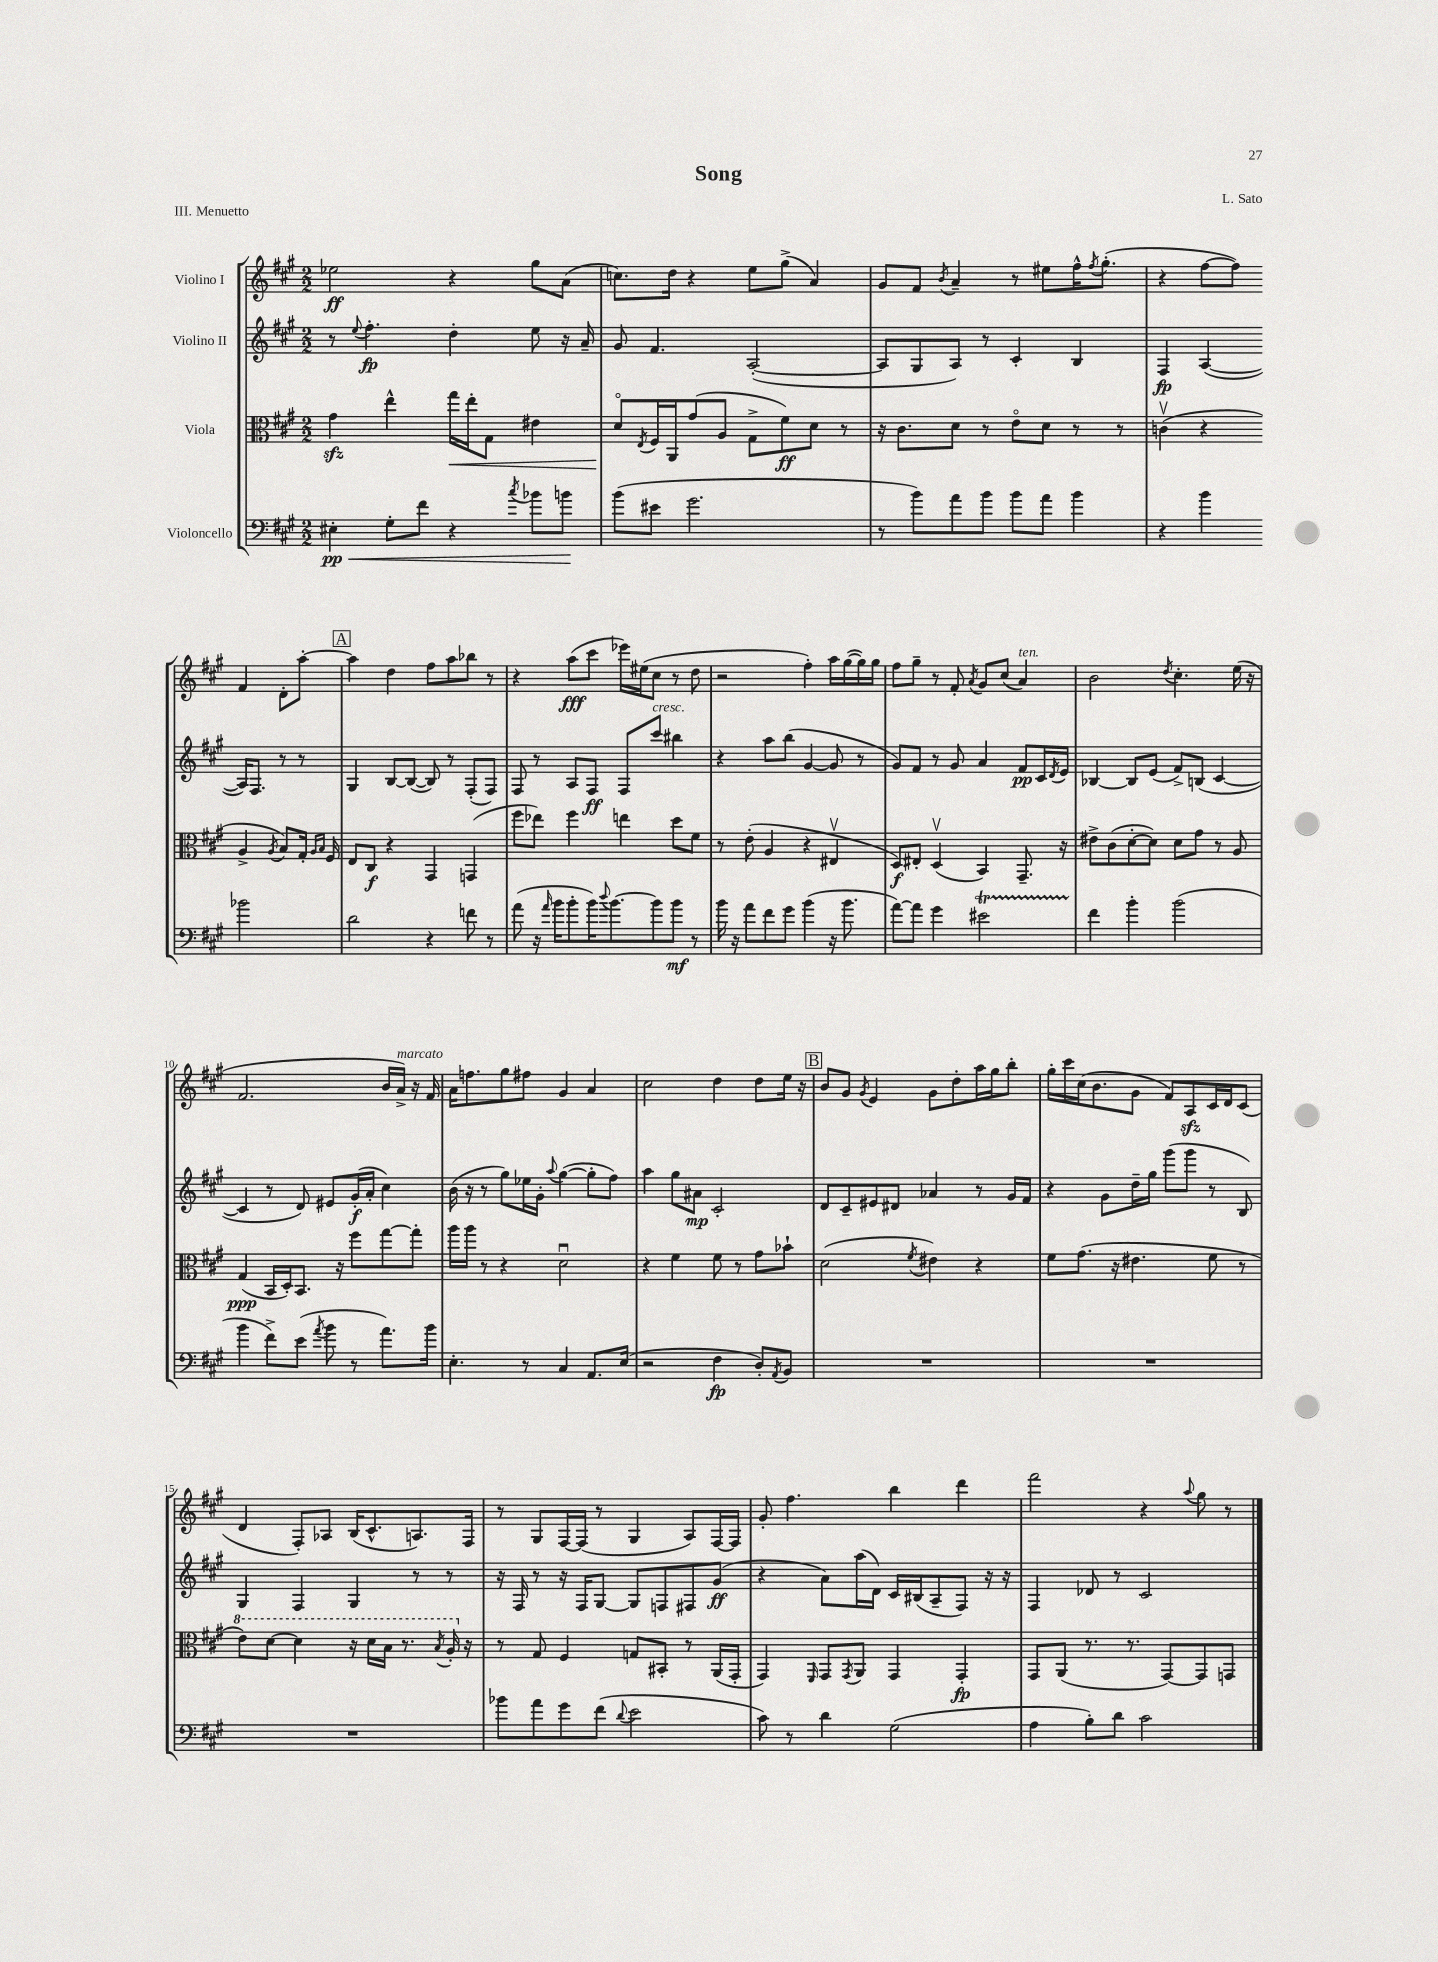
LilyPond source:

\header { title = "Song" composer = "L. Sato" piece = "III. Menuetto" }
<<
\new StaffGroup <<
\new Staff = "s0" \with { instrumentName = "Violino I" } {
    \clef treble \key a \major \numericTimeSignature \time 2/2
    ees''2\ff r4 gis''8 a'8( |
    c''8.) d''16 r4 e''8 gis''8->( a'4) |
    gis'8 fis'8 \acciaccatura { b'8 } a'4-- r8 eis''8 fis''16-^ \acciaccatura { fis''8 } gis''8.-.( |
    r4 fis''8~ fis''8) fis'4 d'8-. a''8~-. |
    \mark \markup { \box "A" } a''4 d''4 fis''8 a''8 bes''8 r8 |
    r4 a''8\fff( cis'''8 ees'''16) eis''16( cis''8 r8 d''8 |
    r2 fis''4-.) a''16 gis''16~( gis''16) gis''16 |
    fis''8 gis''8-- r8 fis'8-. \acciaccatura { a'8 } gis'8 cis''8( a'4^\markup { \italic "ten." }) |
    b'2 \acciaccatura { d''8 } cis''4.-. e''16( r16 |
    fis'2. b'16 a'16->^\markup { \italic "marcato" }) r16 fis'16 |
    a'16 f''8. gis''8 fis''8 gis'4 a'4 |
    cis''2 d''4 d''8 e''16 r16 |
    \mark \markup { \box "B" } b'8 gis'8 \acciaccatura { gis'8 } e'4 gis'8 d''8-. a''16 gis''16 b''8-. |
    gis''16-. cis'''16 cis''16( b'8. gis'8 fis'8) a8\sfz cis'16 d'16 cis'8( |
    d'4 fis8-.) aes8 b16( cis'8.-^ a8.) fis16 |
    r8 gis8 fis16~ fis16( r8 gis4 a8) fis16~ fis16 |
    gis'8-. fis''4. b''4 d'''4 |
    fis'''2 r4 \appoggiatura { a''8 } gis''8 r8 \bar "|." |
}
\new Staff = "s1" \with { instrumentName = "Violino II" } {
    \clef treble \key a \major \numericTimeSignature \time 2/2
    r8 \appoggiatura { e''8 } fis''4.-.\fp d''4-. e''8 r16 a'16-- |
    gis'8 fis'4. a2~-.( |
    a8 gis8 a8) r8 cis'4-. b4 |
    fis4\fp a4~( a16) fis8. r8 r8 |
    \mark \markup { \box "A" } gis4 b8~ b8~( b8) r8 fis8-.( fis8) |
    fis8 r8 a8 fis8\ff fis8 cis'''8^\markup { \italic "cresc." } bis''4 |
    r4 a''8 b''8( gis'4~ gis'8 r8 |
    gis'8) fis'8 r8 gis'8 a'4 fis'8\pp cis'16 \acciaccatura { d'8 } e'16 |
    bes4~ bes8 e'8( fis'8->) b8( cis'4~ |
    cis'4 r8 d'8) eis'8 gis'16-.\f( a'16-. cis''4) |
    b'16( r16 r8 gis''8) ees''16 gis'16-. \appoggiatura { a''8 } gis''4~( gis''8-. fis''8) |
    a''4 gis''8 ais'8\mp cis'2-. |
    \mark \markup { \box "B" } d'8 cis'8-- eis'8 dis'8 aes'4 r8 gis'16 fis'16 |
    r4 gis'8 d''16-- gis''16 gis'''8( gis'''8 r8 b8) |
    gis4 fis4 gis4 r8 r8 |
    r16 fis16 r8 r16 fis16 gis8~ gis8 f8 fis8 gis'8\ff( |
    r4 a'8) a''16( d'16) cis'16 bis16( a8-- fis8) r16 r16 |
    fis4 des'8 r8 cis'2 \bar "|." |
}
\new Staff = "s2" \with { instrumentName = "Viola" } {
    \clef alto \key a \major \numericTimeSignature \time 2/2
    gis'4\sfz e''4-^ gis''16\< e''16-. gis8 eis'4 |
    d'8\flageolet\! \acciaccatura { e8 } fis16 a,16 gis'8( a8 gis8-> fis'8\ff) d'8 r8 |
    r16 cis'8. d'8 r8 e'8\flageolet d'8 r8 r8 |
    c'4\upbow( r4 a4-> \acciaccatura { a8 } b8) gis16-. \grace { a16 b16 } fis16 |
    \mark \markup { \box "A" } e8 cis8\f r4 gis,4 g,4( |
    fis''8 ees''8) fis''4 e''4 d''8 fis'8 |
    r8 e'8-.( a4 r4 eis4\upbow |
    d8\f) eis8-. d4\upbow( b,4) gis,8.-- r16 |
    eis'8-> cis'8( d'8~-. d'8) d'8 gis'8 r8 a8 |
    gis4\ppp( b,16 d16-.) b,8. r16 fis''8 gis''8~ gis''8-. |
    a''16 a''16 r8 r4 d'2\downbow |
    r4 fis'4 fis'8 r8 gis'8 bes'8-! |
    \mark \markup { \box "B" } d'2( \acciaccatura { fis'8 } eis'4) r4 |
    fis'8 gis'8.( r16 eis'4. fis'8 r8 |
    \ottava #1 e''8) d''8~ d''4 r16 d''16 b'16 r8. \acciaccatura { b'8 } a'16-. \ottava #0 r16 |
    r8 gis8 fis4 g8 bis,8-. r8 a,16( gis,16-. |
    gis,4) \grace { fis,16 } gis,8 \acciaccatura { gis,8 } a,8 gis,4 gis,4-.\fp |
    gis,8 a,8( r8. r8. gis,8~) gis,8 g,8 \bar "|." |
}
\new Staff = "s3" \with { instrumentName = "Violoncello" } {
    \clef bass \key a \major \numericTimeSignature \time 2/2
    eis4-.\pp\< gis8-. fis'8 r4 \acciaccatura { cis''8 } bes'8 b'8\! |
    b'8( eis'8 gis'2. |
    r8 b'8) a'8 b'8 b'8 a'8 b'4 |
    r4 b'4 bes'2 |
    \mark \markup { \box "A" } d'2 r4 f'8 r8 |
    a'8( r16 \grace { a'16 } b'16 b'8-. b'16) \appoggiatura { d''8 } b'8.~ b'8 b'8\mf r8 |
    b'16 r16 a'8 fis'8 gis'8 b'4( r16 b'8. |
    a'8~) a'8 gis'4 eis'2\startTrillSpan |
    fis'4\stopTrillSpan b'4-. b'2( |
    b'4 fis'8->) e'8( \acciaccatura { a'8 } b'8 r8 a'8.) b'16 |
    e4.-. r8 cis4 a,8. e16( |
    r2 fis4\fp d8-.) \acciaccatura { a,8 } b,8 |
    \mark \markup { \box "B" } R1 |
    R1 |
    R1 |
    bes'8 a'8 gis'8 fis'8( \appoggiatura { d'8 } e'2 |
    cis'8) r8 d'4 gis2( |
    a4 b8-.) d'8 cis'2 \bar "|." |
}
>>
>>
